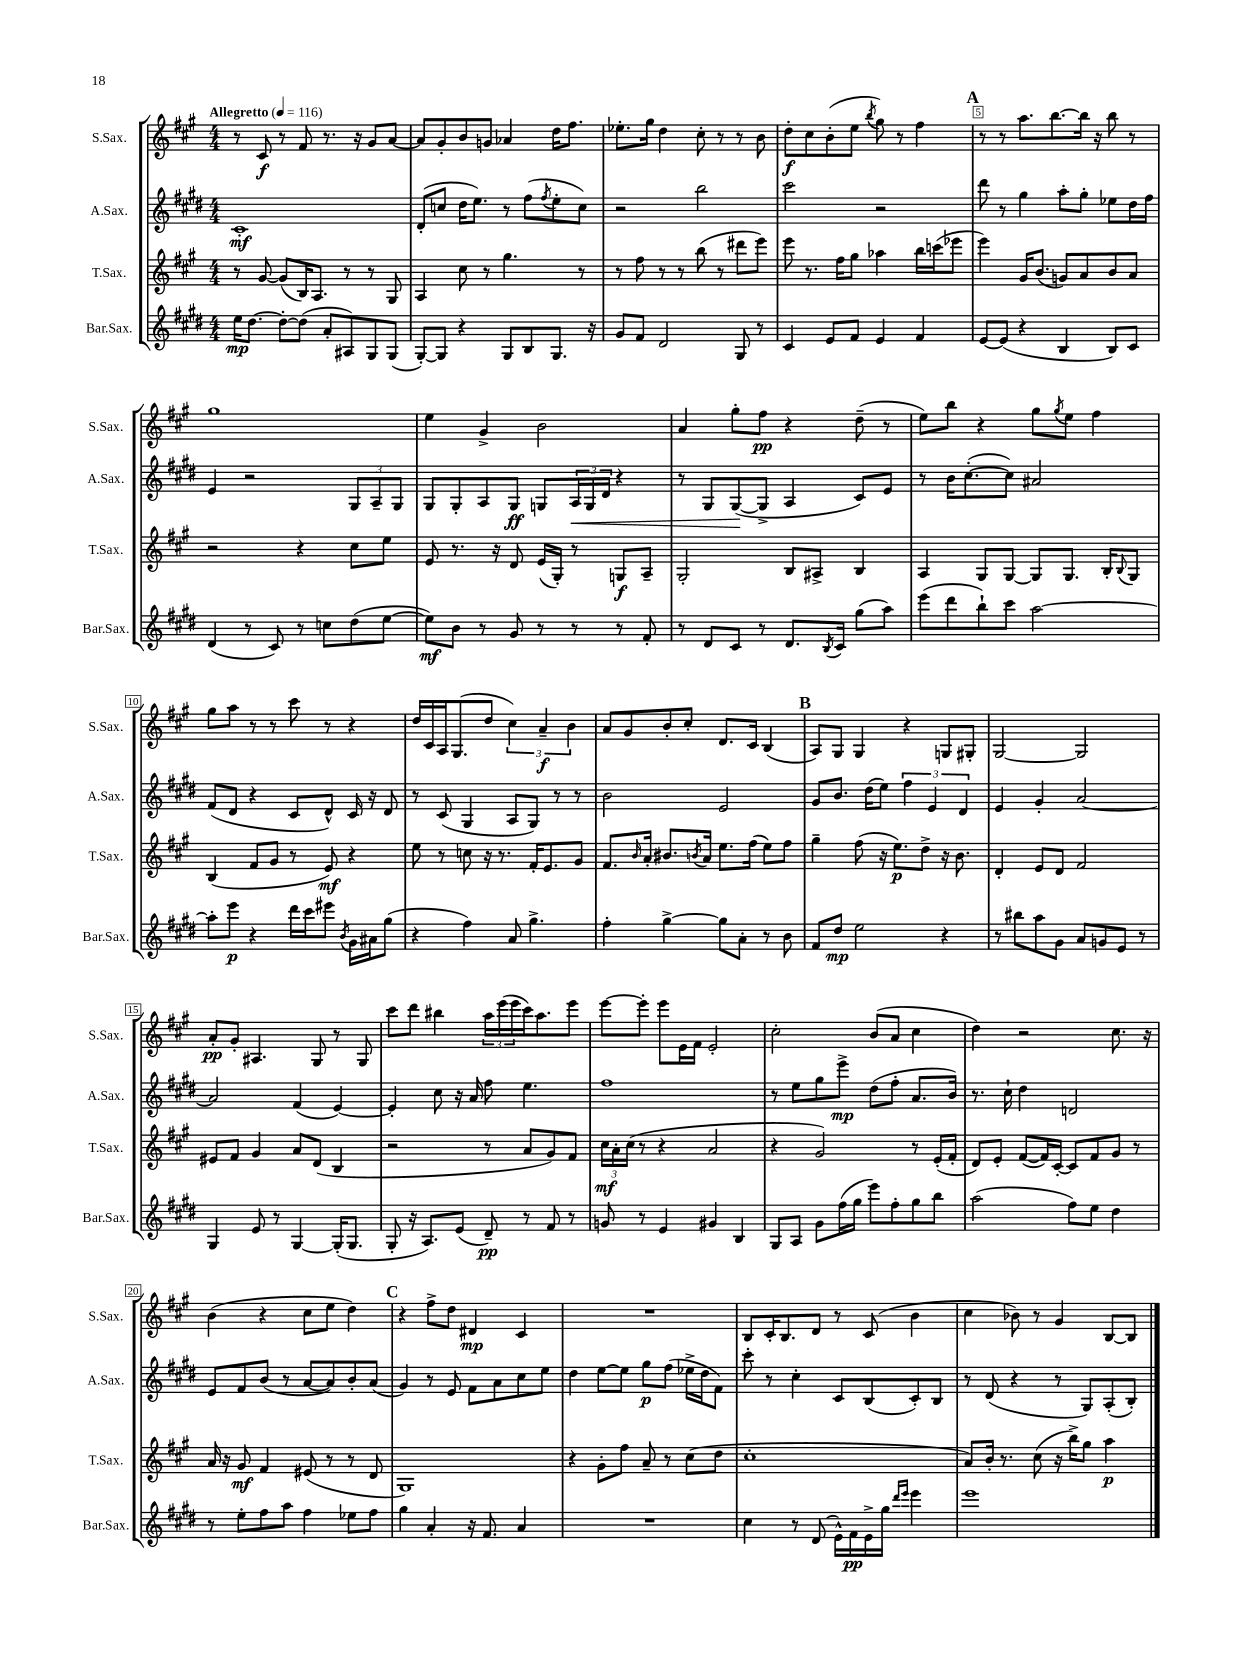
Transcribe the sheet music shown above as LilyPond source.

<<
\new StaffGroup <<
\new Staff = "s0" \with { instrumentName = "S.Sax." shortInstrumentName = "S.Sax." } {
    \clef treble \key a \major \numericTimeSignature \time 4/4 \tempo "Allegretto" 4 = 116
    r8 cis'8\f r8 fis'8 r8. r16 gis'8 a'8~ |
    a'8 gis'8-. b'8 g'8 aes'4 d''16 fis''8. |
    ees''8.-. gis''16 d''4 cis''8-. r8 r8 b'8 |
    d''8-.\f cis''8 b'8-.( e''8 \acciaccatura { b''8 } gis''8) r8 fis''4 |
    \mark \markup { \bold "A" } r8 r8 a''8. b''8.~ b''16 r16 b''8 r8 |
    gis''1 |
    e''4 gis'4-> b'2 |
    a'4 gis''8-. fis''8\pp r4 d''8--( r8 |
    e''8) b''8 r4 gis''8 \acciaccatura { gis''8 } e''8 fis''4 |
    gis''8 a''8 r8 r8 cis'''8 r8 r4 |
    d''16 cis'16 a16 gis8.( d''8 \tuplet 3/2 { cis''4) a'4--\f b'4 } |
    a'8 gis'8 b'8-. cis''8-. d'8. cis'16 b4( |
    \mark \markup { \bold "B" } a8) gis8 gis4 r4 g8 gis8-. |
    gis2~ gis2 |
    a'8-.\pp gis'8-. ais4. gis8 r8 gis8 |
    cis'''8 d'''8 bis''4 \tuplet 3/2 { a''16 e'''16( e'''16 } cis'''16) a''8. e'''8 |
    e'''8~ e'''8-. e'''8 e'16 fis'16 e'2-. |
    cis''2-. b'8( a'8 cis''4 |
    d''4) r2 cis''8. r16 |
    b'4( r4 cis''8 e''8 d''4) |
    \mark \markup { \bold "C" } r4 fis''8-> d''8 dis'4\mp cis'4 |
    R1 |
    b8 cis'16-. b8. d'8 r8 cis'8( b'4 |
    cis''4 bes'8) r8 gis'4 b8~ b8 \bar "|." |
}
\new Staff = "s1" \with { instrumentName = "A.Sax." shortInstrumentName = "A.Sax." } {
    \clef treble \key e \major \numericTimeSignature \time 4/4
    cis'1-.\mf |
    dis'8-.( c''8 dis''16 e''8.) r8 fis''8( \acciaccatura { fis''8 } e''8-. c''8) |
    r2 b''2 |
    cis'''2 r2 |
    \mark \markup { \bold "A" } dis'''8 r8 gis''4 a''8-. gis''8-. ees''8 dis''16 fis''16 |
    e'4 r2 \tuplet 3/2 { gis8 a8-- gis8 } |
    gis8 gis8-. a8 gis8\ff g8 \tuplet 3/2 { a16\< g16 dis'16 } r4 |
    r8 gis8 gis8~\!( gis8-> a4 cis'8) e'8 |
    r8 b'16 cis''8.~-.( cis''8) ais'2 |
    fis'8( dis'8 r4 cis'8 dis'8-^) cis'16 r16 dis'8 |
    r8 cis'8( gis4 a8 gis8) r8 r8 |
    b'2 e'2 |
    \mark \markup { \bold "B" } gis'8 b'8. dis''16( e''8) \tuplet 3/2 { fis''4 e'4 dis'4 } |
    e'4 gis'4-. a'2~ |
    a'2 fis'4( e'4~) |
    e'4-. cis''8 r16 a'16 fis''8 e''4. |
    fis''1 |
    r8 e''8 gis''8 e'''8->\mp dis''8( fis''8-. a'8. b'16) |
    r8. cis''16-! dis''4 d'2 |
    e'8 fis'8 b'8( r8 a'8~ a'8) b'8-. a'8( |
    \mark \markup { \bold "C" } gis'4) r8 e'8 fis'8 a'8 cis''8 e''8 |
    dis''4 e''8~ e''8 gis''8\p fis''8( ees''16-> dis''16 fis'8) |
    cis'''8-. r8 cis''4-. cis'8 b8( cis'8-.) b8 |
    r8 dis'8( r4 r8 gis8) a8-.( b8-.) \bar "|." |
}
\new Staff = "s2" \with { instrumentName = "T.Sax." shortInstrumentName = "T.Sax." } {
    \clef treble \key a \major \numericTimeSignature \time 4/4
    r8 gis'8~ gis'8( b16) a8. r8 r8 gis8 |
    a4 cis''8 r8 gis''4. r8 |
    r8 fis''8 r8 r8 b''8( r8 dis'''8 e'''8) |
    e'''8 r8. fis''16 gis''8 aes''4 b''16 c'''16( ees'''8 |
    \mark \markup { \bold "A" } e'''4) gis'16 b'8.( g'8) a'8 b'8 a'8 |
    r2 r4 cis''8 e''8 |
    e'8 r8. r16 d'8 e'16( gis16-.) r8 g8\f a8-- |
    gis2-. b8 ais8-> b4 |
    a4 gis8 gis8~ gis8 gis8. b16-. \appoggiatura { b8 } gis8 |
    b4( fis'8 gis'8 r8 e'8\mf) r4 |
    e''8 r8 c''8 r16 r8. fis'16-. e'8. gis'8 |
    fis'8. \grace { b'16 } a'16-. bis'8. \acciaccatura { b'8 } a'16 e''8. fis''16( e''8) fis''8 |
    \mark \markup { \bold "B" } gis''4-- fis''8( r16 e''8.\p) d''8-> r16 b'8. |
    d'4-. e'8 d'8 fis'2 |
    eis'8 fis'8 gis'4 a'8 d'8( b4 |
    r2 r8 a'8 gis'8) fis'8 |
    \tuplet 3/2 { cis''16\mf a'16-. cis''16( } r8 r4 a'2 |
    r4 gis'2) r8 e'16-.( fis'16-. |
    d'8) e'8-. fis'8~( fis'16) cis'16~-. cis'8 fis'8 gis'8 r8 |
    a'16 r16 gis'8\mf fis'4 eis'8( r8 r8 d'8 |
    \mark \markup { \bold "C" } gis1) |
    r4 gis'8-. fis''8 a'8-- r8 cis''8( d''8 |
    cis''1-. |
    a'8) b'16-. r8. cis''8( r16 b''16->) gis''8 a''4\p \bar "|." |
}
\new Staff = "s3" \with { instrumentName = "Bar.Sax." shortInstrumentName = "Bar.Sax." } {
    \clef treble \key e \major \numericTimeSignature \time 4/4
    e''16\mp dis''8.~ dis''8~-. dis''8( a'8-. ais8) gis8 gis8( |
    gis8~-.) gis8 r4 gis8 b8 gis8. r16 |
    gis'8 fis'8 dis'2 gis8 r8 |
    cis'4 e'8 fis'8 e'4 fis'4 |
    \mark \markup { \bold "A" } e'8~ e'8( r4 b4 b8) cis'8 |
    dis'4( r8 cis'8) r8 c''8 dis''8( e''8~ |
    e''8\mf) b'8 r8 gis'8 r8 r8 r8 fis'8-. |
    r8 dis'8 cis'8 r8 dis'8. \acciaccatura { b8 } cis'16 gis''8( a''8) |
    e'''8( dis'''8 b''8-!) cis'''8 a''2~ |
    a''8-. e'''8\p r4 dis'''16 cis'''16 eis'''8 \acciaccatura { b'8 } gis'16 ais'16 gis''8( |
    r4 fis''4) a'8 gis''4.-> |
    fis''4-. gis''4~-> gis''8 a'8-. r8 b'8 |
    \mark \markup { \bold "B" } fis'8 dis''8\mp e''2 r4 |
    r8 bis''8 a''8 gis'8 a'8 g'8 e'8 r8 |
    gis4 e'8 r8 gis4~ gis16-.( gis8. |
    gis8-. r16 a8.) e'8( dis'8--\pp) r8 fis'8 r8 |
    g'8 r8 e'4 gis'4 b4 |
    gis8 a8 gis'8 fis''16( gis''16 e'''8) fis''8-. gis''8 b''8 |
    a''2( fis''8) e''8 dis''4 |
    r8 e''8-. fis''8 a''8 fis''4 ees''8 fis''8 |
    \mark \markup { \bold "C" } gis''4 a'4-. r16 fis'8. a'4 |
    R1 |
    cis''4 r8 dis'8( e'16-^) fis'16\pp e'16-> gis''16 \grace { dis'''16 e'''16 } e'''4 |
    e'''1 \bar "|." |
}
>>
>>
\layout { \context { \Score \override BarNumber.break-visibility = ##(#f #t #t) barNumberVisibility = #(every-nth-bar-number-visible 5) \override BarNumber.stencil = #(make-stencil-boxer 0.1 0.3 ly:text-interface::print) } }
